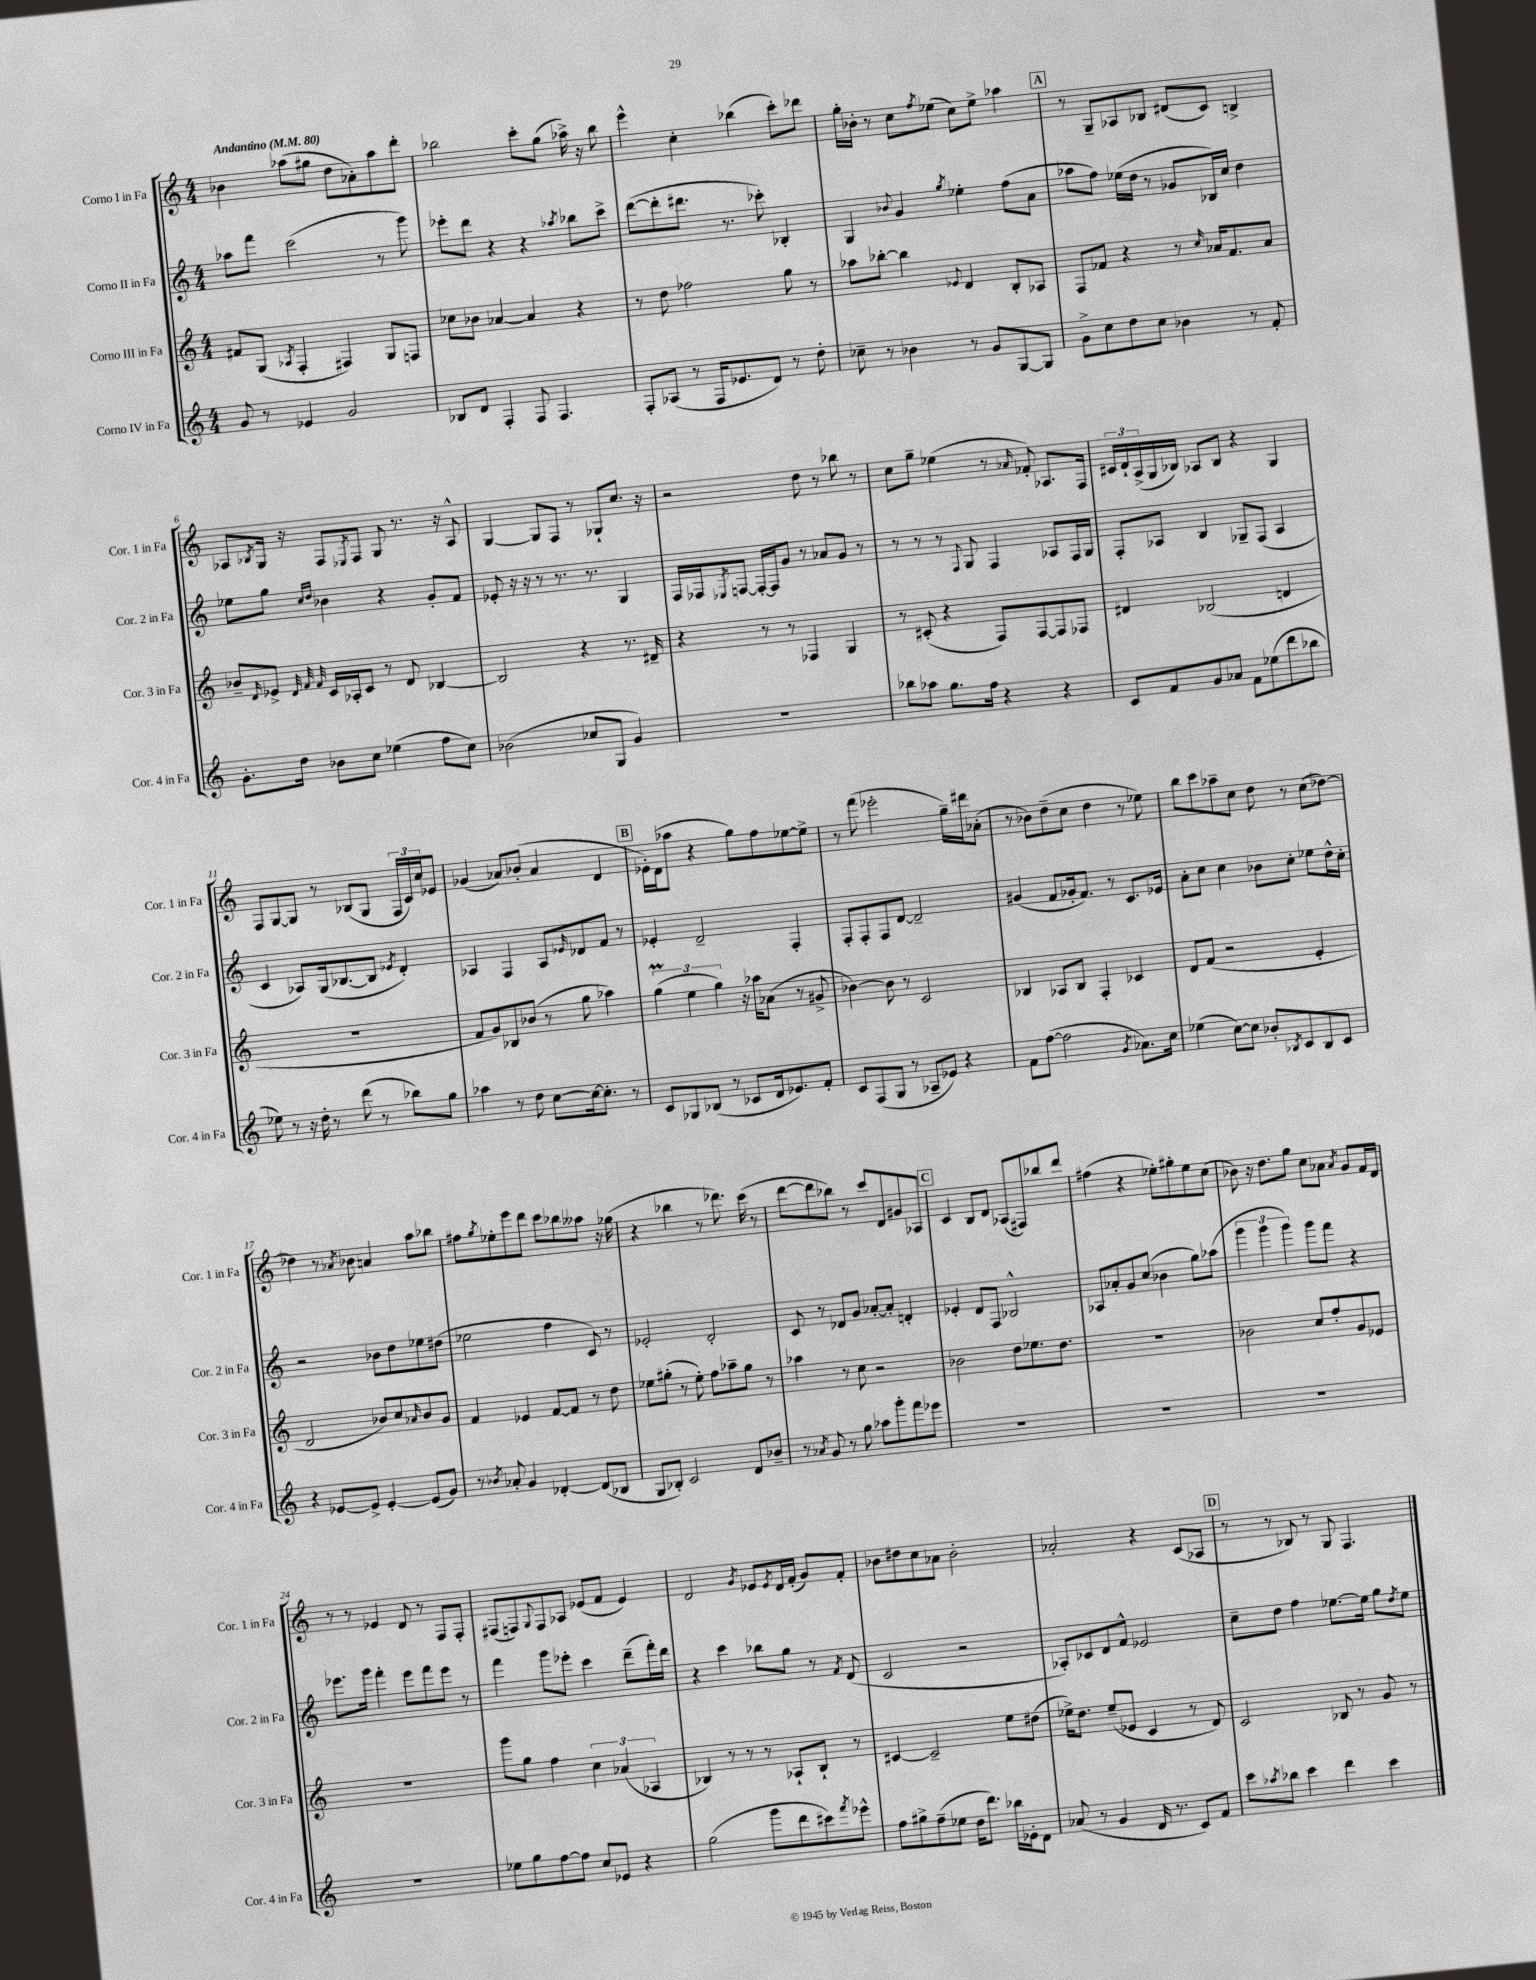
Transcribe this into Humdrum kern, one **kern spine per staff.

**kern	**kern	**kern	**kern
*staff4	*staff3	*staff2	*staff1
*clefG2	*clefG2	*clefG2	*clefG2
*k[]	*k[]	*k[]	*k[]
*M4/4	*M4/4	*M4/4	*M4/4
*MM80	*MM80	*MM80	*MM80
8g/	8f#/L	8aa-\L	4b-\
8r	(8G/J	8fff\J	.
.	8qA-/	.	.
4e-/	4F'/	(2ccc\	(8aa-\L
.	.	.	8gg#\J
2g/	4F#/)	.	8dd\L
.	.	.	8a-'\)
.	8G/L	8r	8aa-\
.	8F/J	8ggg\)	8ddd'\J
=	=	=	=
8B-/L	8cc-\L	8eee-'\L	2bb-\
8d/J	8b-\J	8ddd\J	.
4F'/	[4a-/	4r	.
8F/	4a-/]	4r	8ccc'\L
4.F/	.	.	(8gg\J
.	.	8qaa-/	.
.	4r	8bb-\L	16aa-^\)
.	.	.	16r
.	.	8ccc^\J	8bb-\
=	=	=	=
8F'/L	8r	([8ddd\L	4eee^^\
(8A-/J	8dd\	8ddd'\]	.
8r	2ff-\	8.ddd#\J	4cc'\
16F/LK	.	.	.
8.e-/	.	8.r	.
.	.	.	(4bb-\
8d/J)	.	8ccc-'\)	.
8r	8gg\	4B-'/	8ccc'\L)
8dd'\	8r	.	8ddd-\J
=	=	=	=
8cc-~\	8aa-\L	4G/	16gg'\LL
.	.	.	16b-'\JJ
8r	[8bb-'\J	.	8r
.	.	8qqb-/	.
4b-\	4bb-\]	4g/	8cc\L
.	.	.	8qff/
.	.	.	(8ee-\J
.	8qqe-/	8qgg/	.
8r	4d/	4ee-'\	8cc\L)
8g/L	.	.	8ee-^\J
[8G/	8B'/L	(8ff\L	4aa-\
8G/]J	8A-/J	8a\J	.
=	=	=	=
8g^\L	8F/L	8aa-\L	8r
8cc\	8f-/J	8ff\J)	8G~/L
8dd\	4r	(16ee-\LL	8A-/
.	.	16dd\JJ	.
8cc\J	.	8r	8B-/J
4b-\	8r	8g-/L	(8d#/L
.	16qqcc/	.	.
.	16a-/LK	16B-/L)	8c/J)
.	8.f-/	16cc/JJ	.
8r	.	4dd\	4B^/
8f'/	8a-/J	.	.
=	=	=	=
8.g'\L	8b-~/L	8ee-\L	8A-/L
.	16qqd/	.	8qB-/
.	8e-^/J	8gg\J	16G/Jk
16dd\Jk	.	.	16r
.	32qqd/	.	.
.	32qqf/	16qqcc/LL	.
.	32qqf/	16qqdd/JJ	.
8b-\L	16c/LL	4b-\	8F/L
.	16A-'/J	.	.
.	.	.	8qE-/
8cc\J	8c/J	.	8F/J
(4ee-\	8r	4r	8G/
.	8d/	.	8.r
8ff\L	[4B-/	8g'/L	.
.	.	.	16r
8cc\J)	.	8f/J	8A-^^/
=	=	=	=
(2b-\	2B-/]	8e-'/	[4G/
.	.	16r	.
.	.	16r	.
.	.	8r	8G/]L
.	.	8.r	8F/J
8cc-/L	4r	.	8r
.	.	8.r	.
8G/J	.	.	8G-`/L
4g/)	8.r	4G/	8.cc/J
.	16d#~/	.	16r
=	=	=	=
1r	4r	16F/LL	2r
.	.	16F-/J	.
.	.	8qE-/	.
.	.	[8F/J	.
.	8r	16F'/_LL	.
.	.	16F/]J	.
.	8r	8g/J	.
.	4F-/	8r	8dd\
.	.	8a-/L	8r
.	4G/	8g/J	8bb-\
.	.	8r	8r
=	=	=	=
8bb-\L	8r	8r	8cc\L
8aa-\J	(8c#'/	8r	8gg~\J
8.gg\L	4r	8r	(4ee-\
.	.	8qqF/	.
.	.	8G/	.
16ff\Jk	.	.	.
4r	8F/L)	4F/	8r
.	.	.	16qqa-/
.	[8F/	.	8f-'/)
4r	8F/]	8A-/L	8.A-/L
.	8F-/J	16F/L	.
.	.	16G/JJ	16F/Jk
=	=	=	=
8c/L	4d#/	8F'/L	24c#/LL
.	.	.	24d`/
.	.	.	(24A^/
8f/	.	8A-/J	16G/
.	.	.	16B-/JJ)
8g/	(2B-/	4B/	8A-/L
8a-/J	.	.	8B-/J
8f\L	.	8G-~/L	4r
(8ee-\	.	(8F/J	.
8ddd\	4d/	4A-/	4G/
8bb-\J	.	.	.
=	=	=	=
8ee-\)	1r	4c/	8F/L
8r	.	.	[8G/
16r	.	8A-/L)	8G/]J
16dd'\	.	.	.
8r	.	(16G/k	8r
.	.	[8.B-/	.
(8ddd\	.	.	(8B-/L
8r	.	8B-/]J	8G/J
.	.	8qe-/	.
8bb-\L)	.	4d'/)	24F/LL
.	.	.	24c/)
.	.	.	24cc/J
8gg\J	.	.	8e-/J
=	=	=	=
4aa-\	8f/L	4A-/	(4g-/
.	8g/)	.	.
8r	8B-/	4F/	8a-/L)
8dd\	(8b-/J	.	(8b-'/J
[8cc\L	8r	8A-/L	4a-/
.	.	16qqe-/	.
16cc\_k	8gg\	8d-/	.
8.cc'\]J	.	.	.
.	4aa-\)	8f/J	4d/
8r	.	8r	.
=	=	=	=
8c/L	(6gg\	4e-'/	16e-'\LL)
.	.	.	(16d\J
8G-/	.	.	8aa-\J
.	6ee\	.	.
(8B-/J	.	2d~/	4r
.	6gg\)	.	.
8r	.	.	.
8c-/L	16r	.	8gg\L)
.	16aa-\LK	.	.
16d/k	(8a-\J	.	8ff\
8.e-/)	.	.	.
.	8r	4F'/	[8ee-\
8f'/J	8g#^/	.	8ee-^\]J
=	=	=	=
8c/L	[4b-\)	8F'/L	8r
(8F/	.	8F'/	(8fff\
8G/J	8b-\]	8F/	2eee-'\
8r	8r	[8d/J	.
8A-~/L	2c/	2d~/]	.
8e-/J)	.	.	.
4r	.	.	16gg~\LL)
.	.	.	16ddd#\J
.	.	.	(8a-'\J
=	=	=	=
8f\L	4B-/	(4g#/	8r
([8ff\J	.	.	8b-\L)
2ff\]	8A-/L	8f/L	(8dd~\
.	8B-/J	16g-'/k	8cc\J
.	.	8.f/J)	.
.	4F'/	.	4dd\
.	.	8r	.
8qg/	.	.	.
8.a-\L)	4c-/	8.c/L	8r
.	.	.	8ee-\)
16cc\Jk	.	16e-/Jk	.
=	=	=	=
(4ee-\	8d/L	8a'\L	8bb\L
.	(8f/J	8cc\J	8ccc\
[8cc\L)	2r	4cc\	8aa-~\
8cc\]J	.	.	8cc\J
8b-'/L	.	8b-\L	8dd\
8qB-/	.	.	.
8c/	.	8cc'\J	8r
8B-/	4e'/	8ee-\L	(8cc\L
8c/J	.	16dd^^\L	[8dd-\J)
.	.	16cc'\JJ	.
=	=	=	=
4r	2d/	2r	4dd-\]
[8e-/L	.	.	8r
.	.	.	8qa-/
8e-^/]J	.	.	8b-\
[4e-'/	8b-/L)	8b-\L	4a/
.	8cc/	8dd\	.
.	16qqa-/	.	.
(8e-/]L	8b-/	8ee-\	8aa\L
8g/J)	8g/J	(8dd#\J	8bb-\J
=	=	=	=
8r	4f/	2ee-\	8ff#\L
8qb-/	.	.	8qgg/
8a-'/	.	.	8ee-'\
4g/	4e-/	.	8eee\
.	.	.	8ddd\J
[4d-'/	[8f/L	4ff\	8ccc\L
.	8f/]J	.	8bb-\
(8d-/]L	8r	8c/)	8aa--\J
8B-/J	8dd\	8r	16r
.	.	.	(16gg-\
=	=	=	=
8G/L	8ee-\L	2e-'/	4r
8B-'/J)	(8gg#'\J	.	.
2c/	8r	.	4bb-\
.	8ee-'\)	.	.
.	8ff\L	2d'/	8r
.	8aa-~\	.	8.ddd-\)
8d/L	8gg#\J	.	.
.	.	.	(16ccc\
8b-~/J	8r	.	8r
=	=	=	=
8r	4aa-\	8c/	[8ddd\L
8qa-/	.	.	.
8g/	.	8r	8ddd\]
8r	8r	8d-/L	8bb-\J)
8gg\	8cc\	8g/J	8r
8aa-\L	2r	[8a-'/L	8ccc/L
8ggg'\	.	8a-'/]J	8d/
8fff\	.	4d'/	8g#/
8eee-\J	.	.	8A-/J
=	=	=	=
1r	2b-\	4e-'/	4c/
.	.	8d/L	8B/L
.	.	8F/J	8d/J
.	8dd\L	2B-^^/	(8A-/L
.	8.ee-\	.	8F#/)
.	.	.	8bb-/
.	8.dd\J	.	.
.	.	.	8ddd/J
=	=	=	=
1r	1r	8A-/L	(4ff#\
.	.	8a-'/	.
.	.	8g/	4r
.	.	(8cc/J	.
.	.	4b-\	8ee-'\L)
.	.	.	8gg#'\
.	.	8gg\L)	8ee-\
.	.	(8aa-\J	(8cc\J
=	=	=	=
1r	2b-\	6ggg\	8b-\)
.	.	.	16r
.	.	6ggg\	.
.	.	.	8.dd\L
.	.	6ggg\)	.
.	.	.	8gg\J
.	8cc/L	8ggg\L	8cc\L
.	8ff'/	8fff\J	8a-\J
.	.	.	8qa-/
.	8g/	4r	8g/L
.	8e-/J	.	16f/L
.	.	.	16d/JJ
=	=	=	=
1r	1r	8.eee-\L	8r
.	.	.	8r
.	.	16ggg\Jk	.
.	.	4fff'\	4e-/
.	.	8eee-\L	8d/
.	.	8fff\	8r
.	.	8eee-\J	8F/L
.	.	8r	8F'/J
=	=	=	=
8ee-\L	8ggg\L	4fff\	(8F#/L
8gg\	8gg\J	.	8F/)
.	.	.	8qqG/
[8ff\	4ff\	8ggg\L	8F/
8ff\]J	.	8eee-'\J	8A-/J
8cc/L	6cc\	4ccc\	(8e-/L
8e-/J	.	.	8f/J
.	(6a-/	.	.
4r	.	(8ddd~\L	4e-/)
.	6A-/	.	.
.	.	16fff'\L)	.
.	.	16ddd\JJ	.
=	=	=	=
(2gg\	4B-/)	4r	2d/
.	8r	4ccc\	.
.	8r	.	.
.	.	.	8qg/
8ggg\L	8r	8bb-\L	8e-/L
.	.	.	8qe-/
8ddd\	8A-`/L	8gg\J	16d/L
.	.	.	(16f'/JJ
8ccc#\)	8B-`/J	8r	8g/L)
8qfff/	.	8qf/	.
8eee-^^\J	8r	(8d/	8f'/J
=	=	=	=
8ff\L	[4c#/	2c/	8b-\L
8gg#^\	.	.	8dd#\
(8ff~\	2c#~/]	.	8cc\
8ee-\J	.	.	8a-\J
16dd\LK	.	2r	2b-'\
8.ddd\J)	.	.	.
16bb-\LL	8ee\L	.	.
16e-'\J	.	.	.
8d\J	(8dd#\J	.	.
=	=	=	=
(8a-/	16ee-^\LK)	8A-'/L)	2a-'/
.	8.dd\J	.	.
8r	.	8c-/	.
4g/	(8ee-~/L	8d/	.
.	8e-/J	8f^^/J	.
16d/	4c/	2e-/	4r
8.r	.	.	.
8c/L)	8r	.	(8c/L
8f/J	8d/)	.	8A-/J
=	=	=	=
8ccc\L	2c/	8cc~\L	8r
8qaa-/	.	.	.
8bb-\J	.	8dd\J	8r
4ccc\	.	4ff\	8B-/)
.	.	.	8r
4ddd\	8B-/	[8.ee-\L	8G/
.	8r	.	4.F/
.	.	16ee-\]Jk	.
4ccc\	8g/	8gg\L	.
.	.	8qdd/	.
.	8r	8ee-\J	.
==	==	==	==
*-	*-	*-	*-
